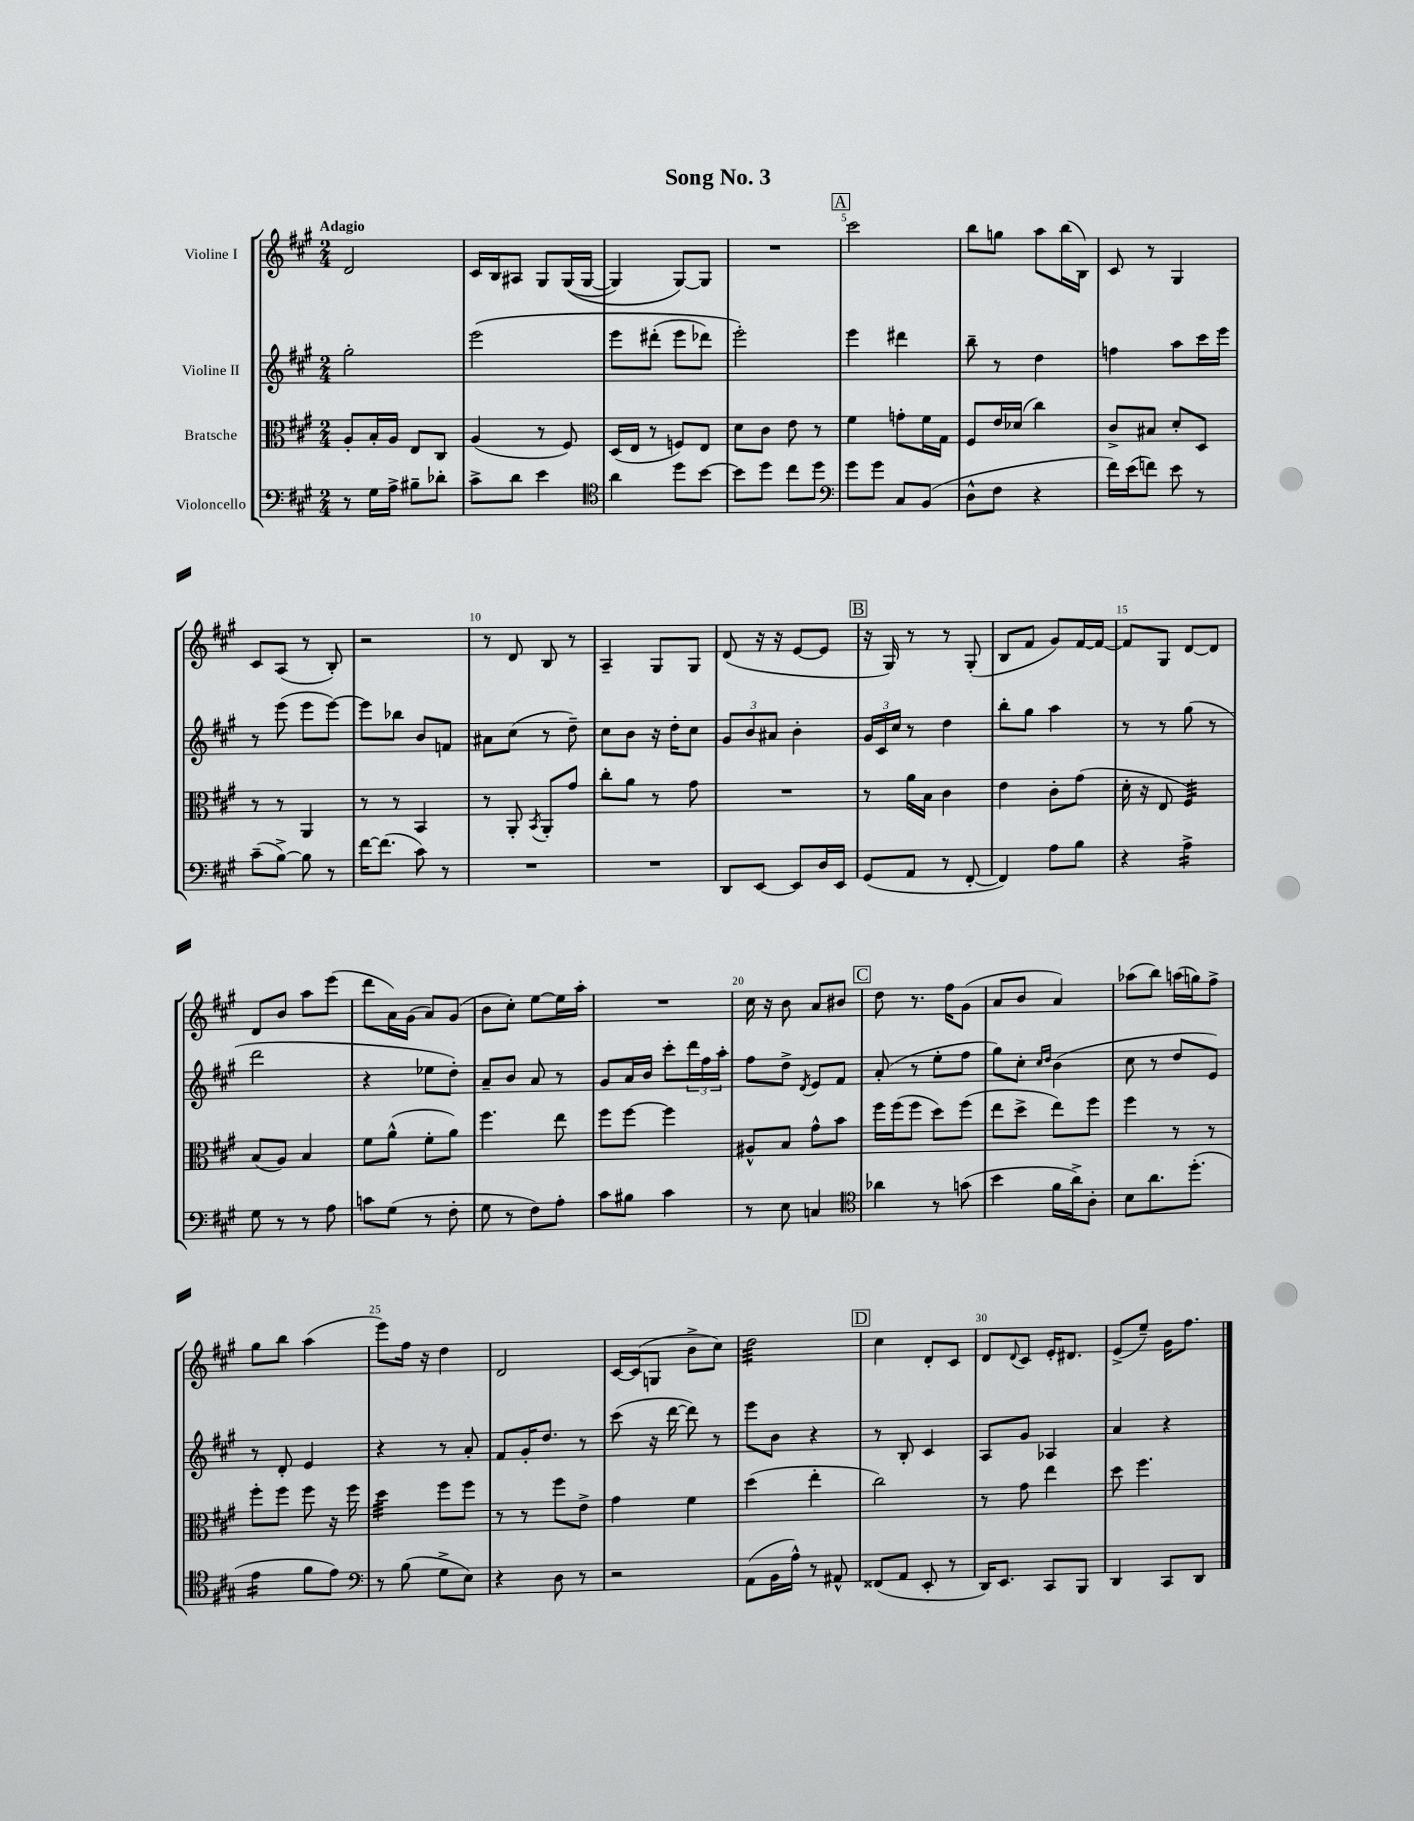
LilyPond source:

\header { title = "Song No. 3" }
<<
\new StaffGroup <<
\new Staff = "s0" \with { instrumentName = "Violine I" } {
    \clef treble \key a \major \numericTimeSignature \time 2/4 \tempo "Adagio"
    d'2 |
    cis'16 b16 ais8 gis8 gis16(\( gis16~ |
    gis4) gis8~\) gis8 |
    R2 |
    \mark \markup { \box "A" } cis'''2 |
    b''8 g''8 a''8 b''16( b16) |
    cis'8 r8 gis4 |
    cis'8 a8( r8 b8-.) |
    r2 |
    r8 d'8 b8 r8 |
    a4-- gis8 gis8 |
    d'8( r16 r16 e'8~ e'8 |
    \mark \markup { \box "B" } r16 gis16) r8 r8 gis8-.( |
    b8 fis'8 gis'8) fis'16~ fis'16~ |
    fis'8 gis8 d'8~ d'8 |
    d'8 b'8 a''8 e'''8( |
    d'''8 a'16) gis'16( a'8) gis'8( |
    b'8 cis''8-.) e''8~ e''16 a''16-. |
    R2 |
    cis''16 r16 b'8 a'8 bis'8 |
    \mark \markup { \box "C" } d''8 r8. fis''16 gis'8( |
    a'8 b'8 a'4) |
    aes''8( b''8) a''16( g''16) fis''8-> |
    gis''8 b''8 a''4( |
    e'''8) fis''16 r16 d''4 |
    d'2 |
    cis'16~ cis'16( g8 b'8-> cis''8) |
    d''2:32 |
    \mark \markup { \box "D" } cis''4 d'8-. cis'8 |
    d'8 \appoggiatura { d'8 } cis'8 e'16-. dis'8. |
    e'8->( e''8--) gis'16 fis''8. \bar "|." |
}
\new Staff = "s1" \with { instrumentName = "Violine II" } {
    \clef treble \key a \major \numericTimeSignature \time 2/4
    gis''2-. |
    e'''2\( |
    e'''8 dis'''8-.( e'''8 des'''8) |
    e'''2-.\) |
    \mark \markup { \box "A" } e'''4 dis'''4 |
    b''8-- r8 d''4 |
    f''4 a''8 cis'''16 e'''16 |
    r8 e'''8( e'''8 e'''8~) |
    e'''8 bes''8 b'8 f'8 |
    ais'8 cis''8( r8 d''8--) |
    cis''8 b'8 r16 d''16-. cis''8 |
    \tuplet 3/2 { gis'8 b'8 ais'8 } b'4-. |
    \mark \markup { \box "B" } \tuplet 3/2 { gis'16 cis'16 cis''16 } r8 d''4 |
    b''8-. gis''8 a''4 |
    r8 r8 gis''8( r8 |
    d'''2 |
    r4 ees''8 d''8-.) |
    a'8-- b'8 a'8 r8 |
    gis'8 a'16 b'16 cis'''8-. \tuplet 3/2 { d'''16 fis''16 a''16-. } |
    fis''8 d''8-> \acciaccatura { d'8 } e'8 fis'8 |
    \mark \markup { \box "C" } a'8-.( r8 e''8-. fis''8 |
    gis''8) cis''8-. \grace { cis''16 d''16 } b'4( |
    cis''8 r8 d''8 e'8) |
    r8 d'8-. e'4 |
    r4 r8 a'8-. |
    fis'8 gis'16-. d''8. r8 |
    cis'''8( r16 d'''16~ d'''8) r8 |
    e'''8 b'8 r4 |
    \mark \markup { \box "D" } r8 b8-. cis'4 |
    a8 gis'8 aes4 |
    a'4 r4 \bar "|." |
}
\new Staff = "s2" \with { instrumentName = "Bratsche" } {
    \clef alto \key a \major \numericTimeSignature \time 2/4
    a8-. b16-. a16 e8 cis8 |
    a4( r8 fis8) |
    d16( e16 r8 f8) e8 |
    d'8 cis'8 e'8 r8 |
    \mark \markup { \box "A" } fis'4 g'8-. fis'16 gis16 |
    fis8 e'16 des'16( cis''4) |
    cis'8-> bis8 d'8-. d8 |
    r8 r8 a,4 |
    r8 r8 b,4 |
    r8 a,8-. \acciaccatura { b,8 } a,8-. gis'8 |
    cis''8-. a'8 r8 gis'8 |
    R2 |
    \mark \markup { \box "B" } r8 a'16 b16 cis'4 |
    e'4 cis'8-. gis'8( |
    d'16-. r16 e8 fis4:32) |
    b8( a8) b4 |
    fis'8 a'8-^( fis'8-. a'8) |
    fis''4. e''8 |
    fis''8 fis''8~ fis''4 |
    ais8-^ b8 gis'8-^ b'8 |
    \mark \markup { \box "C" } fis''16 fis''16( fis''8 d''8) fis''8( |
    e''8 d''8-> e''8) fis''8 |
    fis''4 r8 r8 |
    fis''8-. fis''8 fis''8 r16 fis''16 |
    d''4:32 fis''8 fis''8 |
    r8 r8 fis''8 e'8-> |
    gis'4 fis'4 |
    d''4( e''4-. |
    \mark \markup { \box "D" } cis''2) |
    r8 gis'8 e''4 |
    d''8 fis''4. \bar "|." |
}
\new Staff = "s3" \with { instrumentName = "Violoncello" } {
    \clef bass \key a \major \numericTimeSignature \time 2/4
    r8 gis16 a16-> bis8-- des'8-. |
    cis'8-> d'8 e'4 |
    \clef tenor a'4 d''8 b'8~ |
    b'8 d''8 cis''8 d''8 |
    \mark \markup { \box "A" } \clef bass gis'8 gis'8 cis8 b,8( |
    d8-^ fis8 r4 |
    fis'16) e'16( f'8) e'8 r8 |
    cis'8--( b8~->) b8 r8 |
    fis'16~ fis'8.( cis'8) r8 |
    R2 |
    R2 |
    d,8 e,8~ e,8 d16 e,16 |
    \mark \markup { \box "B" } gis,8( a,8 r8 fis,8~-. |
    fis,4) a8 b8 |
    r4 a4:16-> |
    gis8 r8 r8 a8 |
    c'8 gis8( r8 fis8-. |
    gis8 r8 fis8) a8-. |
    cis'8 bis8 cis'4 |
    r8 e8 c4 |
    \mark \markup { \box "C" } \clef tenor aes'4 r8 g'8( |
    b'4 fis'16 a'16->) a8-. |
    b8 a'8. d''8.-.( |
    e'4:16 fis'8 e'8) |
    \clef bass r8 b8( gis8-> e8) |
    r4 d8 r8 |
    r2 |
    a,8( b,16 a16-^) r8 ais,8-^ |
    \mark \markup { \box "D" } fisis,8( a,8 e,8-. r8 |
    d,16) e,8. cis,8 b,,8 |
    d,4 cis,8 d,8 \bar "|." |
}
>>
>>
\layout { \context { \Score \override BarNumber.break-visibility = ##(#f #t #t) barNumberVisibility = #(every-nth-bar-number-visible 5) } }
